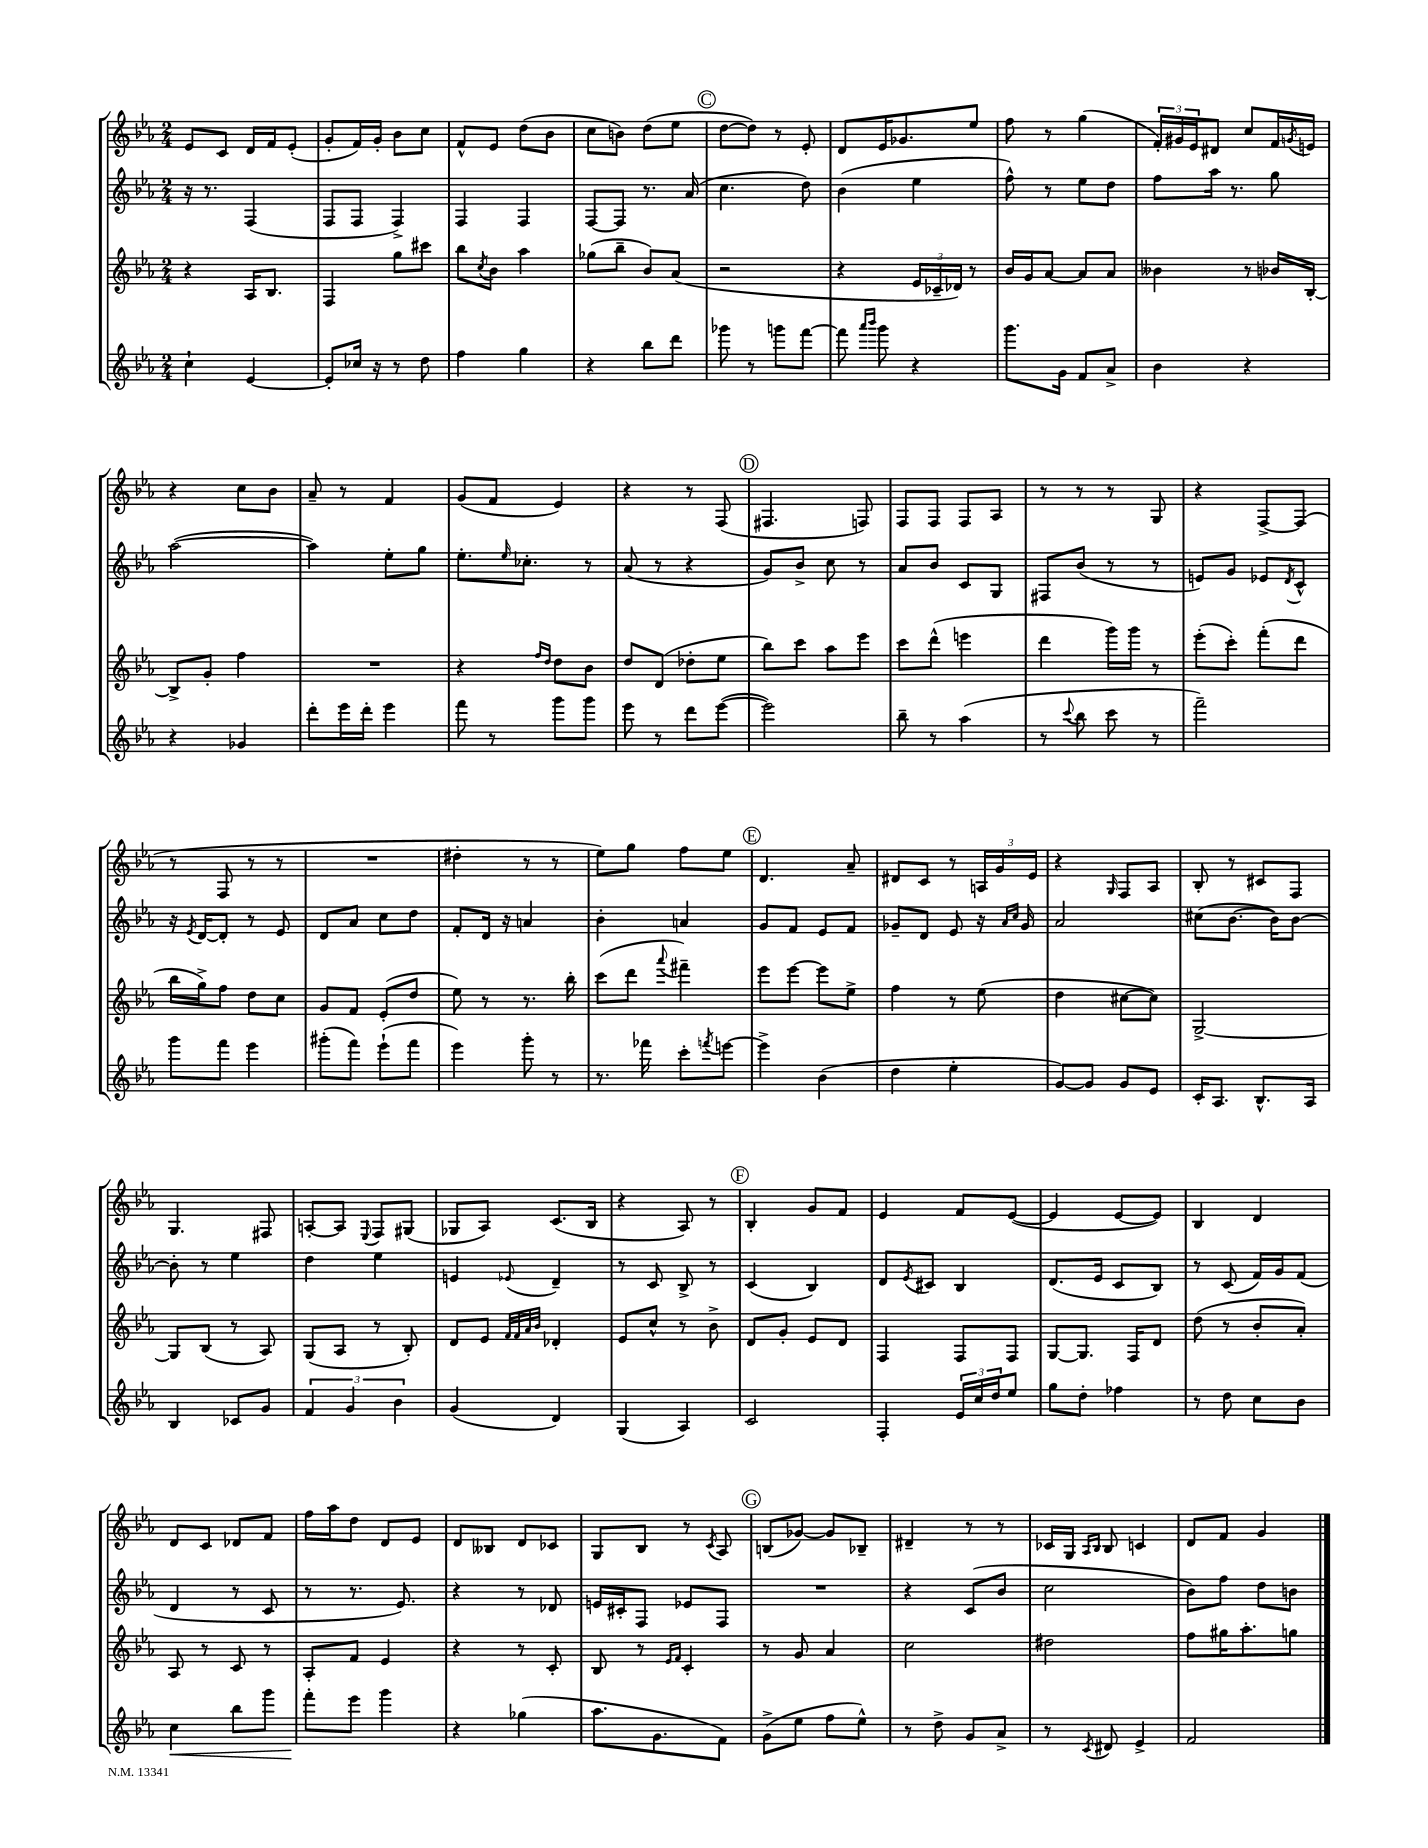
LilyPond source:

<<
\new StaffGroup <<
\new Staff = "s0" {
    \clef treble \key ees \major \numericTimeSignature \time 2/4
    ees'8 c'8 d'16 f'16 ees'8-.( |
    g'8-. f'16) g'16-. bes'8 c''8 |
    f'8-^ ees'8 d''8( bes'8 |
    c''8 b'8) d''8( ees''8 |
    \mark \markup { \circle "C" } d''8~ d''8) r8 ees'8-. |
    d'8 ees'16 ges'8. ees''8 |
    f''8 r8 g''4( |
    \tuplet 3/2 { f'16-.) gis'16 ees'16 } dis'8 c''8 f'16 \acciaccatura { g'8 } e'16 |
    r4 c''8 bes'8 |
    aes'8-- r8 f'4 |
    g'8( f'8 ees'4) |
    r4 r8 f8( |
    \mark \markup { \circle "D" } fis4. f8) |
    f8 f8 f8 aes8 |
    r8 r8 r8 g8 |
    r4 f8~-> f8( |
    r8 f8 r8 r8 |
    R2 |
    dis''4-. r8 r8 |
    ees''8) g''8 f''8 ees''8 |
    \mark \markup { \circle "E" } d'4. aes'8-- |
    dis'8 c'8 r8 \tuplet 3/2 { a16 g'16 ees'16 } |
    r4 \grace { g16 } f8 aes8 |
    bes8-. r8 cis'8 f8 |
    g4. fis8 |
    a8~-. a8 \appoggiatura { ees8 } f8 gis8( |
    ges8 aes8) c'8.( bes16 |
    r4 aes8) r8 |
    \mark \markup { \circle "F" } bes4-. g'8 f'8 |
    ees'4 f'8 ees'8~( |
    ees'4 ees'8~ ees'8) |
    bes4 d'4 |
    d'8 c'8 des'8 f'8 |
    f''16 aes''16 d''8 d'8 ees'8 |
    d'8 beses8 d'8 ces'8 |
    g8 bes8 r8 \acciaccatura { c'8 } aes8 |
    \mark \markup { \circle "G" } b8( ges'8~) ges'8 bes8-- |
    dis'4-- r8 r8 |
    ces'16 g16 \grace { aes16 bes16 } bes8 c'4 |
    d'8 f'8 g'4 \bar "|." |
}
\new Staff = "s1" {
    \clef treble \key ees \major \numericTimeSignature \time 2/4
    r16 r8. f4( |
    f8 f8 f4->) |
    f4 f4 |
    f8~ f8 r8. aes'16( |
    \mark \markup { \circle "C" } c''4. d''8) |
    bes'4( ees''4 |
    f''8-^) r8 ees''8 d''8 |
    f''8 aes''16 r8. g''8 |
    aes''2~( |
    aes''4) ees''8-. g''8 |
    ees''8.-. \grace { ees''16 } ces''8.-. r8 |
    aes'8( r8 r4 |
    \mark \markup { \circle "D" } g'8) bes'8-> c''8 r8 |
    aes'8 bes'8 c'8 g8 |
    fis8 bes'8( r8 r8 |
    e'8) g'8 ees'8 \acciaccatura { d'8 } c'8-^ |
    r16 \acciaccatura { ees'8 } d'16~ d'8-. r8 ees'8 |
    d'8 aes'8 c''8 d''8 |
    f'8-. d'16 r16 a'4 |
    bes'4-. a'4 |
    \mark \markup { \circle "E" } g'8 f'8 ees'8 f'8 |
    ges'8-- d'8 ees'8 r16 \grace { aes'16 c''16 } ges'16 |
    aes'2 |
    cis''8( bes'8.~ bes'16) bes'8~ |
    bes'8-. r8 ees''4 |
    d''4 ees''4 |
    e'4 \appoggiatura { ees'8 } d'4-- |
    r8 c'8 bes8-> r8 |
    \mark \markup { \circle "F" } c'4( bes4) |
    d'8 \acciaccatura { ees'8 } cis'8 bes4 |
    d'8.( ees'16 c'8 bes8) |
    r8 c'8( f'16) g'16 f'8( |
    d'4 r8 c'8 |
    r8 r8. ees'8.) |
    r4 r8 des'8 |
    e'16 cis'16-. f8 ees'8 f8 |
    \mark \markup { \circle "G" } R2 |
    r4 c'8( bes'8 |
    c''2 |
    bes'8) f''8 d''8 b'8 \bar "|." |
}
\new Staff = "s2" {
    \clef treble \key ees \major \numericTimeSignature \time 2/4
    r4 aes16 bes8. |
    f4 g''8 cis'''8 |
    bes''8 \acciaccatura { c''8 } bes'8 aes''4 |
    ges''8( bes''8-- bes'8) aes'8( |
    \mark \markup { \circle "C" } r2 |
    r4 \tuplet 3/2 { ees'16 ces'16-- des'16) } r8 |
    bes'16 g'16 aes'8~ aes'8 aes'8 |
    beses'4 r8 bes'16 bes16~-. |
    bes8-> g'8-. f''4 |
    R2 |
    r4 \grace { f''16 d''16 } d''8 bes'8 |
    d''8 d'8( des''8-. ees''8 |
    \mark \markup { \circle "D" } bes''8) c'''8 aes''8 ees'''8 |
    c'''8 d'''8-^( e'''4 |
    d'''4 g'''16) g'''16 r8 |
    ees'''8-.( c'''8-.) f'''8-.( d'''8 |
    bes''16 g''16->) f''8 d''8 c''8 |
    g'8 f'8 ees'8-.( d''8 |
    ees''8) r8 r8. bes''16-. |
    c'''8( d'''8 \appoggiatura { aes'''8 } fis'''4--) |
    \mark \markup { \circle "E" } ees'''8 ees'''8~ ees'''8 ees''8-> |
    f''4 r8 ees''8( |
    d''4 cis''8~ cis''8) |
    g2~-> |
    g8 bes8( r8 aes8) |
    g8( aes8 r8 bes8-.) |
    d'8 ees'8 \grace { f'32 f'32 aes'32 bes'32 } des'4-. |
    ees'8 c''8-^ r8 bes'8-> |
    \mark \markup { \circle "F" } d'8 g'8-. ees'8 d'8 |
    f4 f8 f8 |
    g8~ g8. f16 d'8 |
    d''8( r8 bes'8-. aes'8-.) |
    aes8 r8 c'8 r8 |
    aes8-. f'8 ees'4 |
    r4 r8 c'8-. |
    bes8 r8 \grace { ees'16 f'16 } c'4-. |
    \mark \markup { \circle "G" } r8 g'8 aes'4 |
    c''2 |
    dis''2 |
    f''8 gis''16 aes''8.-. g''8 \bar "|." |
}
\new Staff = "s3" {
    \clef treble \key ees \major \numericTimeSignature \time 2/4
    c''4-! ees'4~ |
    ees'8-. ces''16 r16 r8 d''8 |
    f''4 g''4 |
    r4 bes''8 d'''8 |
    \mark \markup { \circle "C" } ges'''8 r8 g'''8 f'''8~ |
    f'''8 \grace { aes'''16 bes'''16 } g'''8 r4 |
    g'''8. g'16 f'8 aes'8-> |
    bes'4 r4 |
    r4 ges'4 |
    d'''8-. ees'''16 d'''16-. ees'''4 |
    f'''8 r8 g'''8 g'''8 |
    ees'''8 r8 d'''8 ees'''8~( |
    \mark \markup { \circle "D" } ees'''2) |
    bes''8-- r8 aes''4( |
    r8 \appoggiatura { c'''8 } bes''8 c'''8 r8 |
    f'''2--) |
    g'''8 f'''8 ees'''4 |
    gis'''8-.( f'''8) ees'''8-!( f'''8 |
    ees'''4) g'''8-. r8 |
    r8. fes'''16 c'''8-. \acciaccatura { f'''8 } e'''8~ |
    \mark \markup { \circle "E" } e'''4-> bes'4( |
    d''4 ees''4-. |
    g'8~) g'8 g'8 ees'8 |
    c'16-. aes8. bes8.-^ aes16 |
    bes4 ces'8 g'8 |
    \tuplet 3/2 { f'4 g'4 bes'4 } |
    g'4( d'4) |
    g4( aes4) |
    \mark \markup { \circle "F" } c'2 |
    f4-. \tuplet 3/2 { ees'16 c''16 d''16 } ees''8 |
    g''8 d''8-. fes''4 |
    r8 d''8 c''8 bes'8 |
    c''4\< bes''8 g'''8 |
    f'''8-.\! ees'''8 g'''4 |
    r4 ges''4( |
    aes''8. g'8. f'8) |
    \mark \markup { \circle "G" } g'8->( ees''8 f''8 ees''8-^) |
    r8 d''8-> g'8 aes'8-> |
    r8 \acciaccatura { c'8 } dis'8 ees'4-> |
    f'2 \bar "|." |
}
>>
>>
\layout { \context { \Score \remove "Bar_number_engraver" } }
